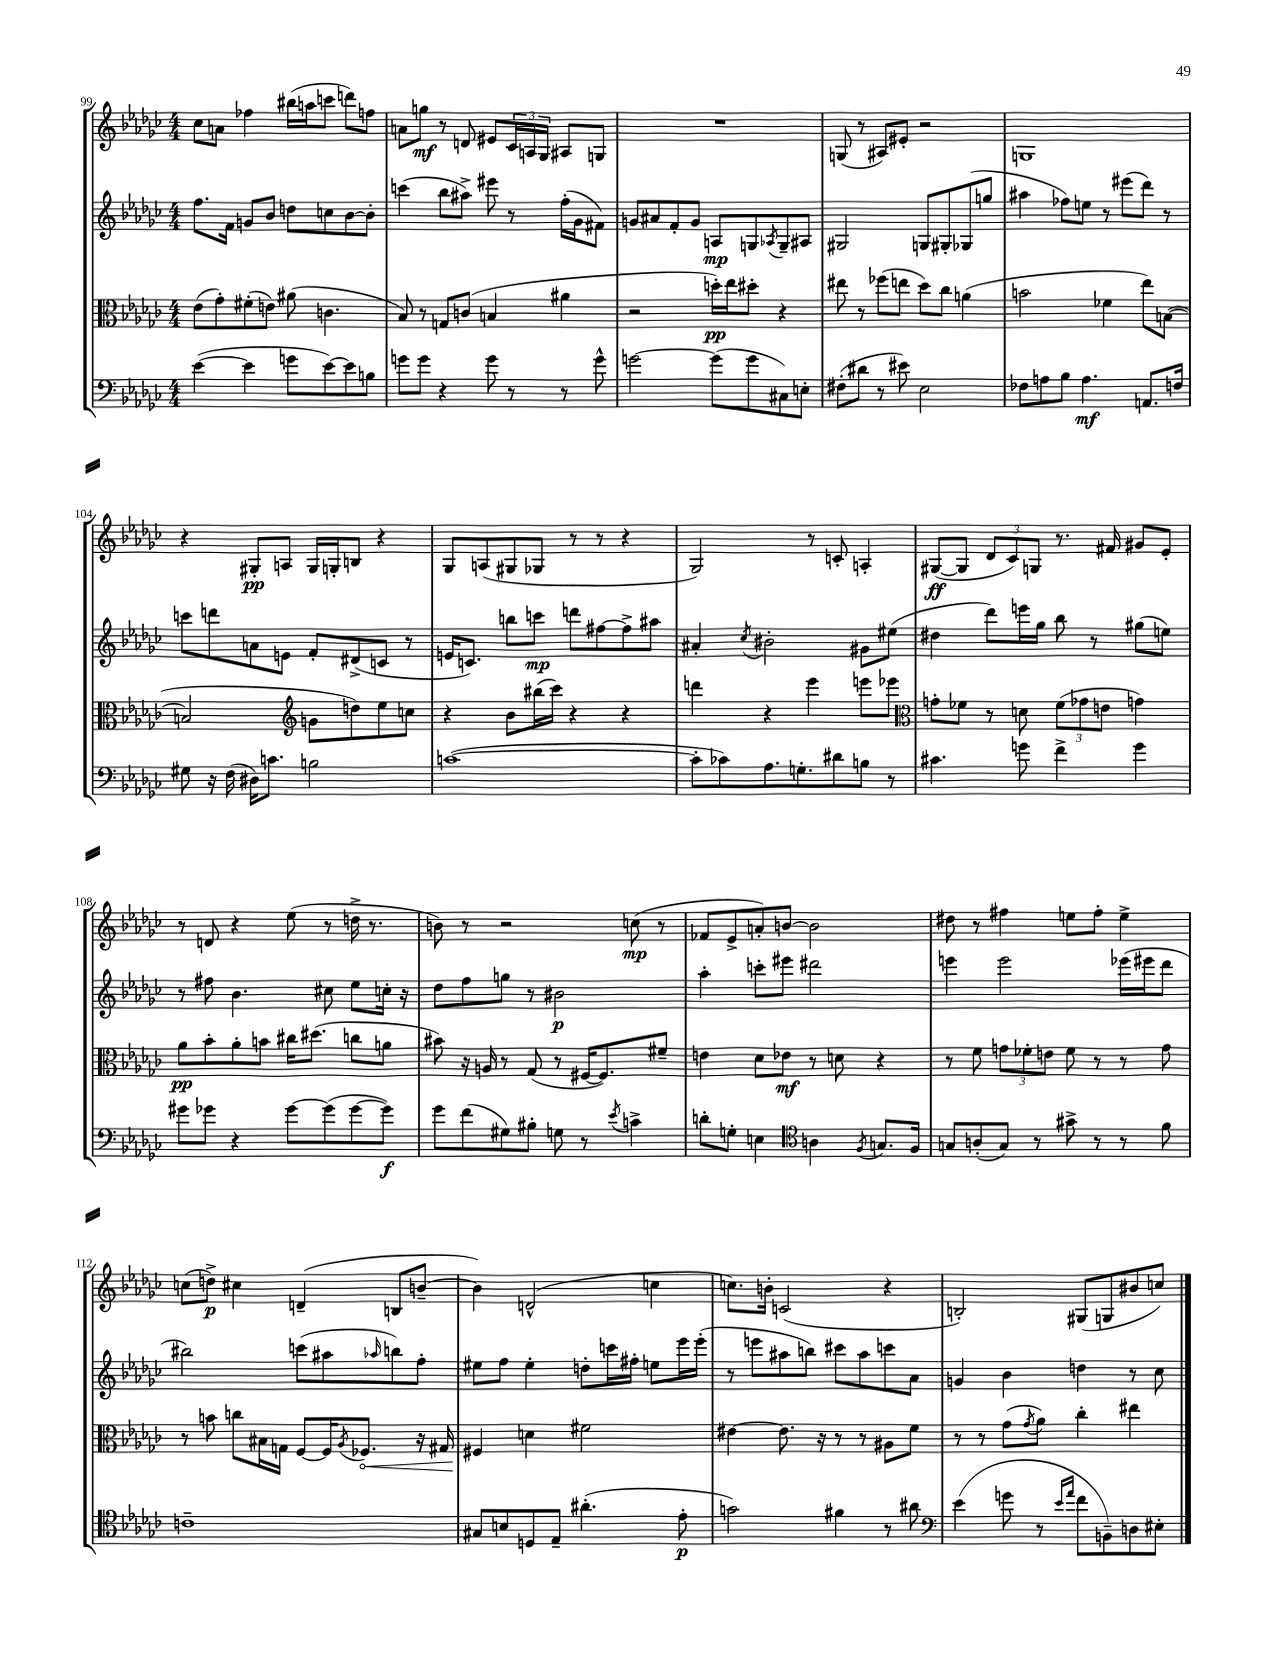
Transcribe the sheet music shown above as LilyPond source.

<<
\new StaffGroup <<
\new Staff = "s0" {
    \clef treble \key ges \major \numericTimeSignature \time 4/4
    ces''8 a'8 fes''4 bis''16( a''16 c'''8 d'''8) f''8 |
    a'8 g''8\mf r8 d'8 eis'8 \tuplet 3/2 { ces'16 a16 ges16 } ais8 g8 |
    R1 |
    g8( r8 ais8) eis'8-. r2 |
    g1 |
    r4 gis8-.\pp a8 gis16 g16-. b8 r4 |
    ges8 a8( gis8 ges8 r8 r8 r4 |
    ges2) r8 c'8-. a4-. |
    gis8~\ff( gis8 \tuplet 3/2 { des'8 ces'8) g8 } r8. fis'16 gis'8 ees'8-. |
    r8 d'8 r4 ees''8( r8 d''16-> r8. |
    b'8) r8 r2 c''8\mp( r8 |
    fes'8 ees'8-> a'8-.) b'8~ b'2 |
    dis''8 r8 fis''4 e''8 fis''8-. e''4-> |
    c''8( d''8->\p) cis''4 d'4--( b8 b'8~-- |
    b'4) d'2-^( c''4 |
    c''8.) b'16-. c'2( r4 |
    b2-.) gis8( g8 bis'8 c''8) \bar "|." |
}
\new Staff = "s1" {
    \clef treble \key ges \major \numericTimeSignature \time 4/4
    f''8. f'16 g'8 bes'8 d''8 c''8 bes'8~ bes'8-. |
    c'''4( bes''8 ais''8->) eis'''8 r8 f''16-.( ges'16 fis'8) |
    g'8 ais'8 f'8-. g'8 a8\mp g8 \acciaccatura { aes8 } g8-- ais8 |
    gis2 g8 gis8-. ges8( g''8 |
    ais''4 fes''8) e''8 r8 eis'''8( des'''8) r8 |
    c'''8 d'''8 a'8 e'8 f'8-. dis'8->( c'8 r8 |
    e'16 c'8.) b''8 c'''8\mp d'''8 fis''8~ fis''8-> ais''8 |
    ais'4-. \acciaccatura { ces''8 } bis'2-. gis'8 eis''8( |
    dis''4 des'''8) e'''16 ges''16 bes''8 r8 gis''8( e''8) |
    r8 fis''8 bes'4. cis''8 ees''8 c''16-. r16 |
    des''8 f''8 g''8 r8 bis'2\p |
    aes''4-. c'''8-. eis'''8 dis'''2 |
    e'''4 e'''2 ees'''16( eis'''16 des'''8 |
    bis''2) c'''8( ais''8 \grace { aes''16 } b''8) f''8-. |
    eis''8 f''8 eis''4-. d''8-. c'''16 fis''16-. e''8 ees'''16 ees'''16-.( |
    r8 e'''8 ais''8 b''8) cis'''8 ais''8 c'''8 aes'8 |
    g'4 bes'4 d''4 r8 ces''8 \bar "|." |
}
\new Staff = "s2" {
    \clef alto \key ges \major \numericTimeSignature \time 4/4
    ees'8( ges'8-.) fis'8-.( e'8) ais'8( c'4. |
    bes8) r8 g8 c'8( b4 ais'4 |
    r2 d''16-.\pp) ees''16 dis''8-. r4 |
    eis''8 r8 fes''8( e''8 des''8) ces''8 a'4( |
    b'2 fes'4 ees''8) b8~( |
    b2 \clef treble g'8 d''8) ees''8 c''8 |
    r4 bes'8 bis''16( ces'''16) r4 r4 |
    d'''4 r4 ees'''4 e'''8 ees'''8 |
    \clef alto g'8-. fes'8 r8 d'8 \tuplet 3/2 { fes'8( ges'8 e'8 } g'4) |
    aes'8\pp bes'8-. aes'8-. b'8 cis''16 dis''8.( c''8 a'8 |
    bis'8) r16 a16 r8 ges8( r8 fis16~ fis8.) fis'8-- |
    e'4 des'8 ees'8\mf r8 d'8 r4 |
    r8 f'8 \tuplet 3/2 { g'8 fes'8-. e'8 } fes'8 r8 r8 g'8 |
    r8 b'8 c''8 bis16 g16 f8~ f16 \acciaccatura { aes8 } \once \override Hairpin.circled-tip = ##t fes8.\< r16 gis16 |
    fis4\! d'4 fis'2 |
    eis'4~ eis'8. r16 r8 r8 ais8 f'8 |
    r8 r8 ges'8( \acciaccatura { ges'8 } aes'8) ces''4-. eis''4 \bar "|." |
}
\new Staff = "s3" {
    \clef bass \key ges \major \numericTimeSignature \time 4/4
    ees'4~( ees'4 g'8 ees'8~) ees'8 b8 |
    g'8 g'8 r4 g'8 r8 r8 g'8-^ |
    g'2~ g'8( g'8 cis8) e8-. |
    fis8-.( dis'8 r8 eis'8) ees2 |
    fes8 a8 bes8 a4.\mf a,8. f16 |
    gis8 r16 f16( dis16) c'8. b2 |
    c'1~( |
    c'8-. ces'8) aes8. g8.-. dis'8 b8 r8 |
    cis'4. g'8 f'4-> g'4 |
    gis'8 ges'8 r4 ges'8~ ges'8( ges'8~ ges'8\f) |
    ges'8 f'8( gis8) bis8-. g8 r8 \acciaccatura { ees'8 } c'4-> |
    d'8-. g8-. e4 \clef tenor a4 \acciaccatura { f8 } g8. f16 |
    g8 a8-.( g8) r8 gis'8-> r8 r8 f'8 |
    c'1-- |
    gis8 b8 d8 ees8-- ais'4.-.( ees'8-.\p |
    g'2) fis'4 r8 ais'8 |
    \clef bass ees'4( g'8 r8 \grace { ees'16 aes'16 } f'8 b,8--) d8 eis8-. \bar "|." |
}
>>
>>
\layout { \context { \Score currentBarNumber = #99 } }
